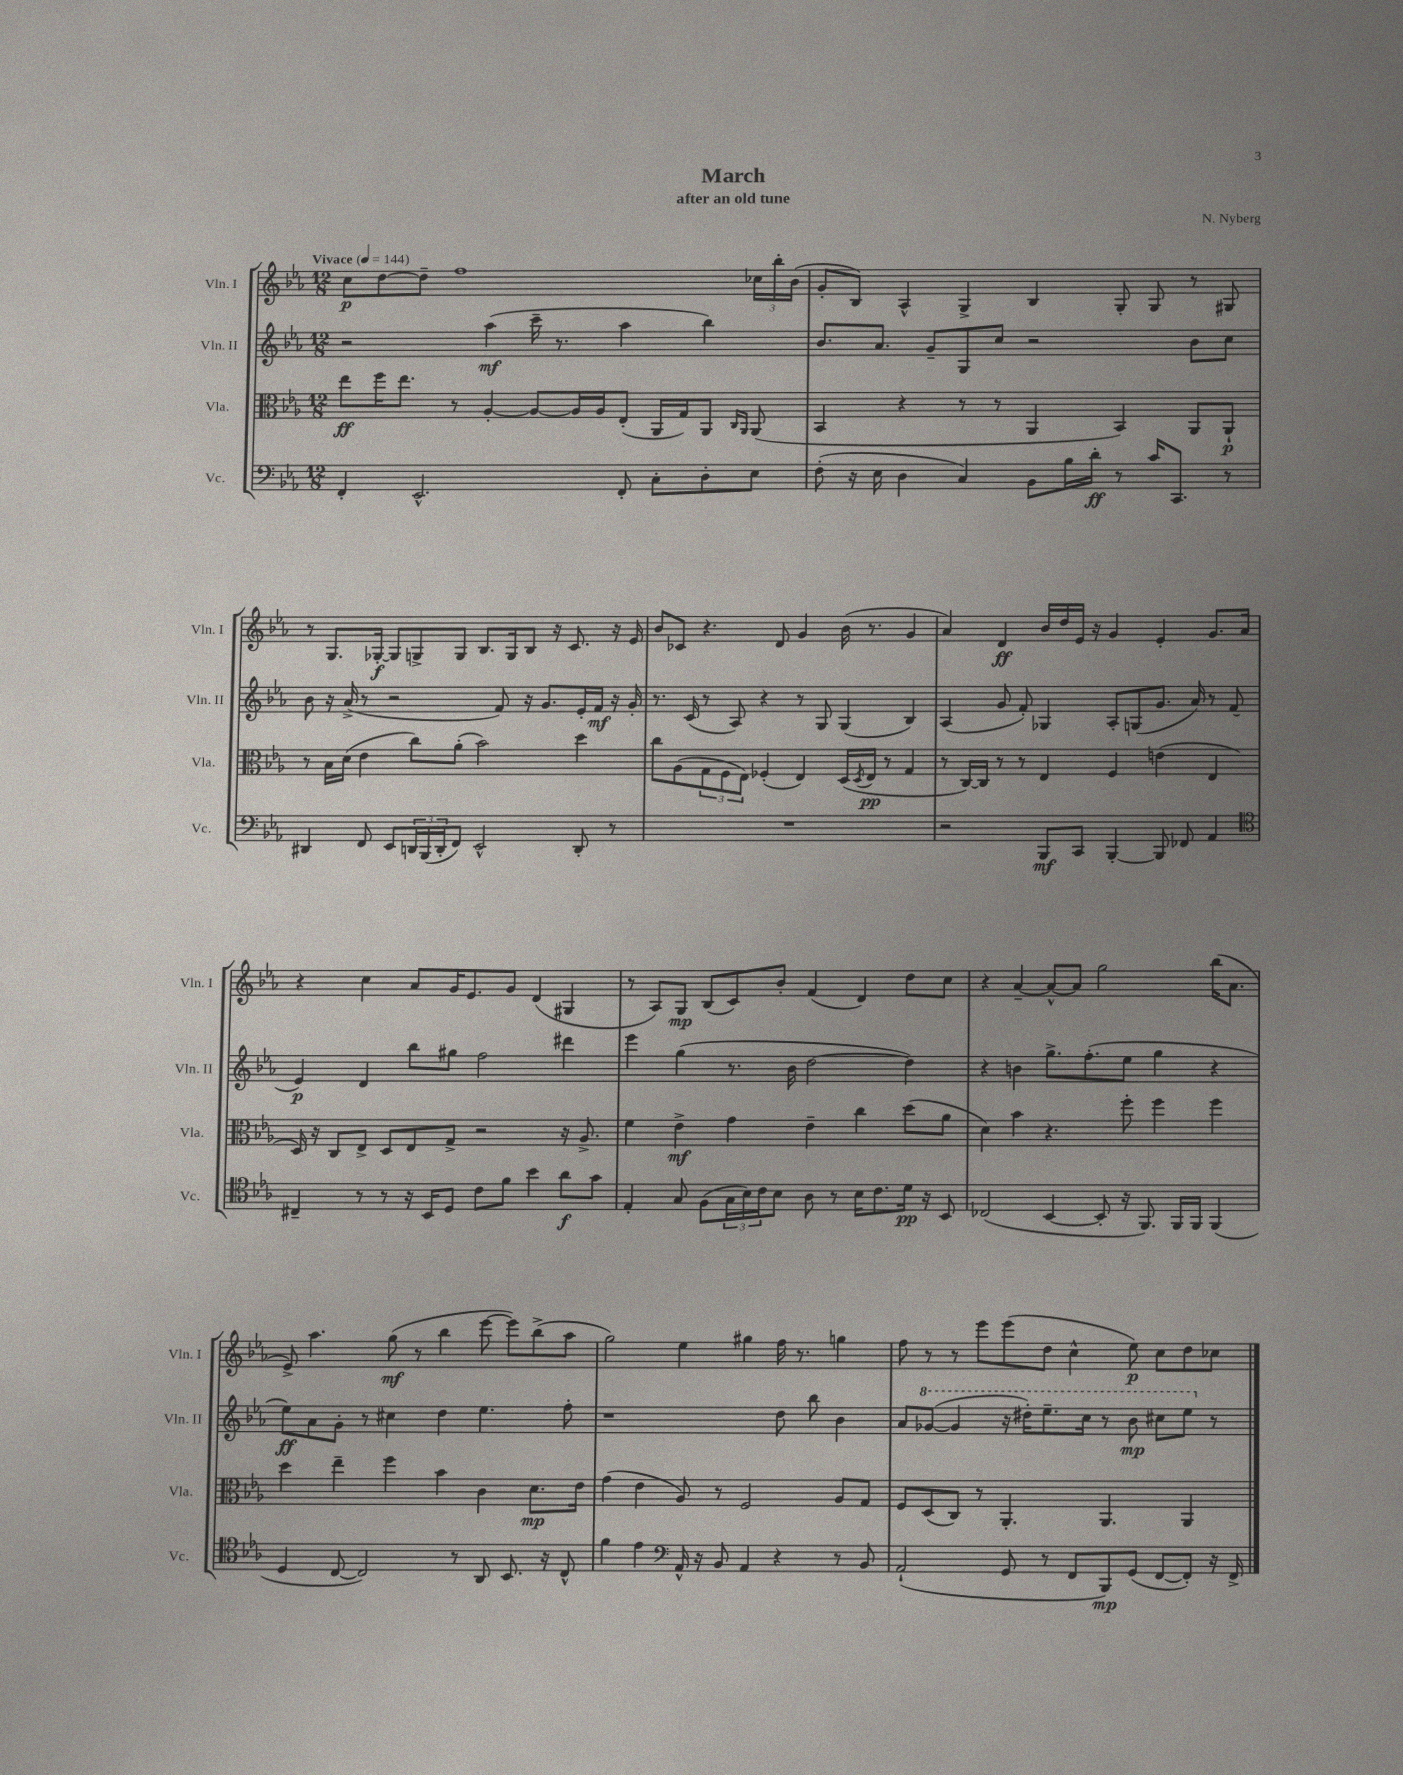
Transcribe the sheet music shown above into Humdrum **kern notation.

**kern	**kern	**kern	**kern
*staff4	*staff3	*staff2	*staff1
*clefF4	*clefC3	*clefG2	*clefG2
*k[b-e-a-]	*k[b-e-a-]	*k[b-e-a-]	*k[b-e-a-]
*M12/8	*M12/8	*M12/8	*M12/8
*MM144	*MM144	*MM144	*MM144
4FF'/	8ee-\L	2r	8cc\L
.	16ff\K	.	[8dd\
.	8.ee-\J	.	.
2.EE-^^/	.	.	8dd~\]J
.	8r	.	1ff
.	[4A-'/	(4aa-\	.
.	8A-/_L	16ccc~\	.
.	.	8.r	.
.	16A-/]L	.	.
.	16A-/J	.	.
8FF'/	(8E-'/J	4aa-\	.
8C'\L	16AA-/LL	.	.
.	16G/J)	.	.
8D'\	8AA-/J	4bb-\)	.
.	16qqC/LL	.	.
.	16qqAA-/JJ	.	.
8E-\J	(8AA-/	.	24cc-\LL
.	.	.	24bb-'\
.	.	.	(24b-\JJ
=	=	=	=
(8F'\	4BB-/	8.b-/L	8g'/L
16r	.	.	8B-/J)
16E-\	.	8.a-/J	.
4D\	4r	.	4A-^^/
.	.	8g~/L	.
4C/)	8r	8G/	4G^/
.	8r	8cc/J	.
8BB-\L	4AA-/	2r	4B-/
16B-\L	.	.	.
16d'\JJ	.	.	.
8r	4BB-/)	.	8G'/
16c/LK	.	.	8G/
8.CC/J	.	.	.
.	8AA-/L	8b-\L	8r
8r	8AA-`/J	8cc\J	8G#/
=	=	=	=
4DD#/	8r	8b-\	8r
.	16B-\LL	16r	8.G/L
.	(16d\JJ	(16a-^/	.
8FF/	4e-\	8r	.
.	.	.	[16G-'/Jk
8EE-/L	.	2r	8G-/]L
24DD/L	8cc\L)	.	8G^/
(24BBB-/	.	.	.
24DD'/J	.	.	.
8FF/J)	(8a-'\J	.	8G/J
2EE-^^/	2b-\)	.	8.B-/L
.	.	8f/)	.
.	.	.	16G/k
.	.	16r	8B-/J
.	.	8.g/L	.
.	.	.	16r
.	.	.	8.c/
8DD'/	4dd\	16e-'/L	.
.	.	16f/JJ	.
8r	.	16r	16r
.	.	16g'/	16e-/
=	=	=	=
1.r	8cc\L	8.r	8b-/L
.	(8A-\	.	8c-/J
.	.	(16c/	.
.	12G\	8r	4.r
.	12F\	.	.
.	.	8A-/)	.
.	12E-\J)	.	.
.	(4F-'/	4r	.
.	.	.	8d/
.	4E-/)	8r	4g/
.	.	8G/	.
.	(16D/LL	(4G/	(16b-\
.	8qD/	.	.
.	16E-/JJ	.	8.r
.	8r	.	.
.	4G/	4B-/)	4g/
=	=	=	=
2r	8r	(4A-/	4a-/)
.	[16C/LL)	.	.
.	16C/]JJ	.	.
.	8r	8g/	4d/
.	8r	8f'/)	.
8BBB-/L	4E-/	4G-/	16b-/LL
.	.	.	16dd/
8CC/J	.	.	16e-/JJ
.	.	.	16r
[4BBB-'/	4F/	8A-'/L	4g/
.	.	(8G/	.
8BBB-/]	(4e\	8.g/J	4e-'/
8FF-/	.	.	.
.	.	16a-/)	.
4AA-/	4E-/	8r	8.g/L
.	.	(8f/	.
.	.	.	16a-/Jk
=	=	=	=
*clefC4	*	*	*
4C#~/	16D/)	4e-/)	4r
.	16r	.	.
.	8C/L	.	.
8r	8E-^/J	4d/	4cc\
8r	8D/L	.	.
16r	8E-/	8bb-\L	8a-/L
16BB-/LK	.	.	.
8D/J	8G^/J	8gg#\J	16g/K
.	.	.	8.e-/
8c\L	2r	2ff\	.
8f\J	.	.	8g/J
4b-\	.	.	(4d/
8a-\L	16r	4ddd#\	4G#/
.	8.A-^/	.	.
8g\J	.	.	.
=	=	=	=
4E-'/	4f\	4eee-\	8r
.	.	.	8A-/L)
8G/	4e-^\	(4gg\	8G/J
(8F\L	.	.	(8B-/L
24G\L	4g\	8.r	8c/)
24B-\)	.	.	.
24c\J	.	.	.
8B-\J	.	.	8b-'/J
.	.	16b-\	.
8A-\	4e-~\	[2dd\	(4f/
8r	.	.	.
16B-\LK	4cc\	.	4d/)
8.c\	.	.	.
16d\Jk	(8dd\L	4dd\])	8dd\L
16r	.	.	.
8BB-/	8a-\J	.	8cc\J
=	=	=	=
(2C-/	4d\)	4r	4r
.	4b-\	4b\	[4a-~/
[4BB-/	4.r	8.gg^\L	8a-^^/_L
.	.	.	8a-/]J
.	.	(8.ff'\	.
8BB-'/]	.	.	2gg\
16r	8ff'\	8ee-\J	.
8.FF/)	.	.	.
.	4ff\	4gg\	.
16FF/LL	.	.	.
16FF/JJ	.	.	.
(4FF/	4ff\	4r	(16bb-\LK
.	.	.	8.a-\J
=	=	=	=
4D/	4dd\	8ee-\L)	8e-^/)
.	.	8a-\	4.aa-\
[8C/	4ee-~\	8g'\J	.
2C/])	.	8r	.
.	4ff\	4cc#\	(8gg\
.	.	.	8r
.	4b-\	4dd\	4bb-\
8r	.	.	.
8AA-/	4c\	4.ee-\	[8eee-\
8.BB-/	.	.	8eee-\]L)
.	8.d\L	.	(8bb-^\
16r	.	.	.
8C^^/	.	8ff'\	8aa-\J
.	16e-\Jk	.	.
=	=	=	=
4f\	(4g\	1r	2gg\)
4e-\	4e-\	.	.
*clefF4	*	*	*
16AA-^^/	8A-/)	.	4ee-\
16r	.	.	.
8BB-/	8r	.	.
4AA-/	2F/	.	4gg#\
4r	.	8dd\	16ff\
.	.	.	8.r
.	.	8bb-\	.
8r	8A-/L	4b-\	4gg\
8BB-/	8G/J	.	.
=	=	=	=
(2AA-`/	8F/L	8a-/L	8ff\
.	(8D/	([8gg-/J	8r
.	8C/J)	4gg-/]	8r
.	8r	.	8eee-\L
8GG/	4.AA-'/	16r	(8eee-\
.	.	16ddd#'\LK)	.
8r	.	8.eee-~\	8dd\J
8FF/L	.	.	4cc^^\
.	.	16ccc\Jk	.
8BBB-/)	4.AA-/	8r	.
(8GG/J	.	8bb-\	8ee-\)
[8FF/L	.	8ccc#\L	8cc\L
8FF'/]J)	4AA-/	8eee-\J	8dd\
16r	.	8r	8cc-\J
16FF^/	.	.	.
==	==	==	==
*-	*-	*-	*-
